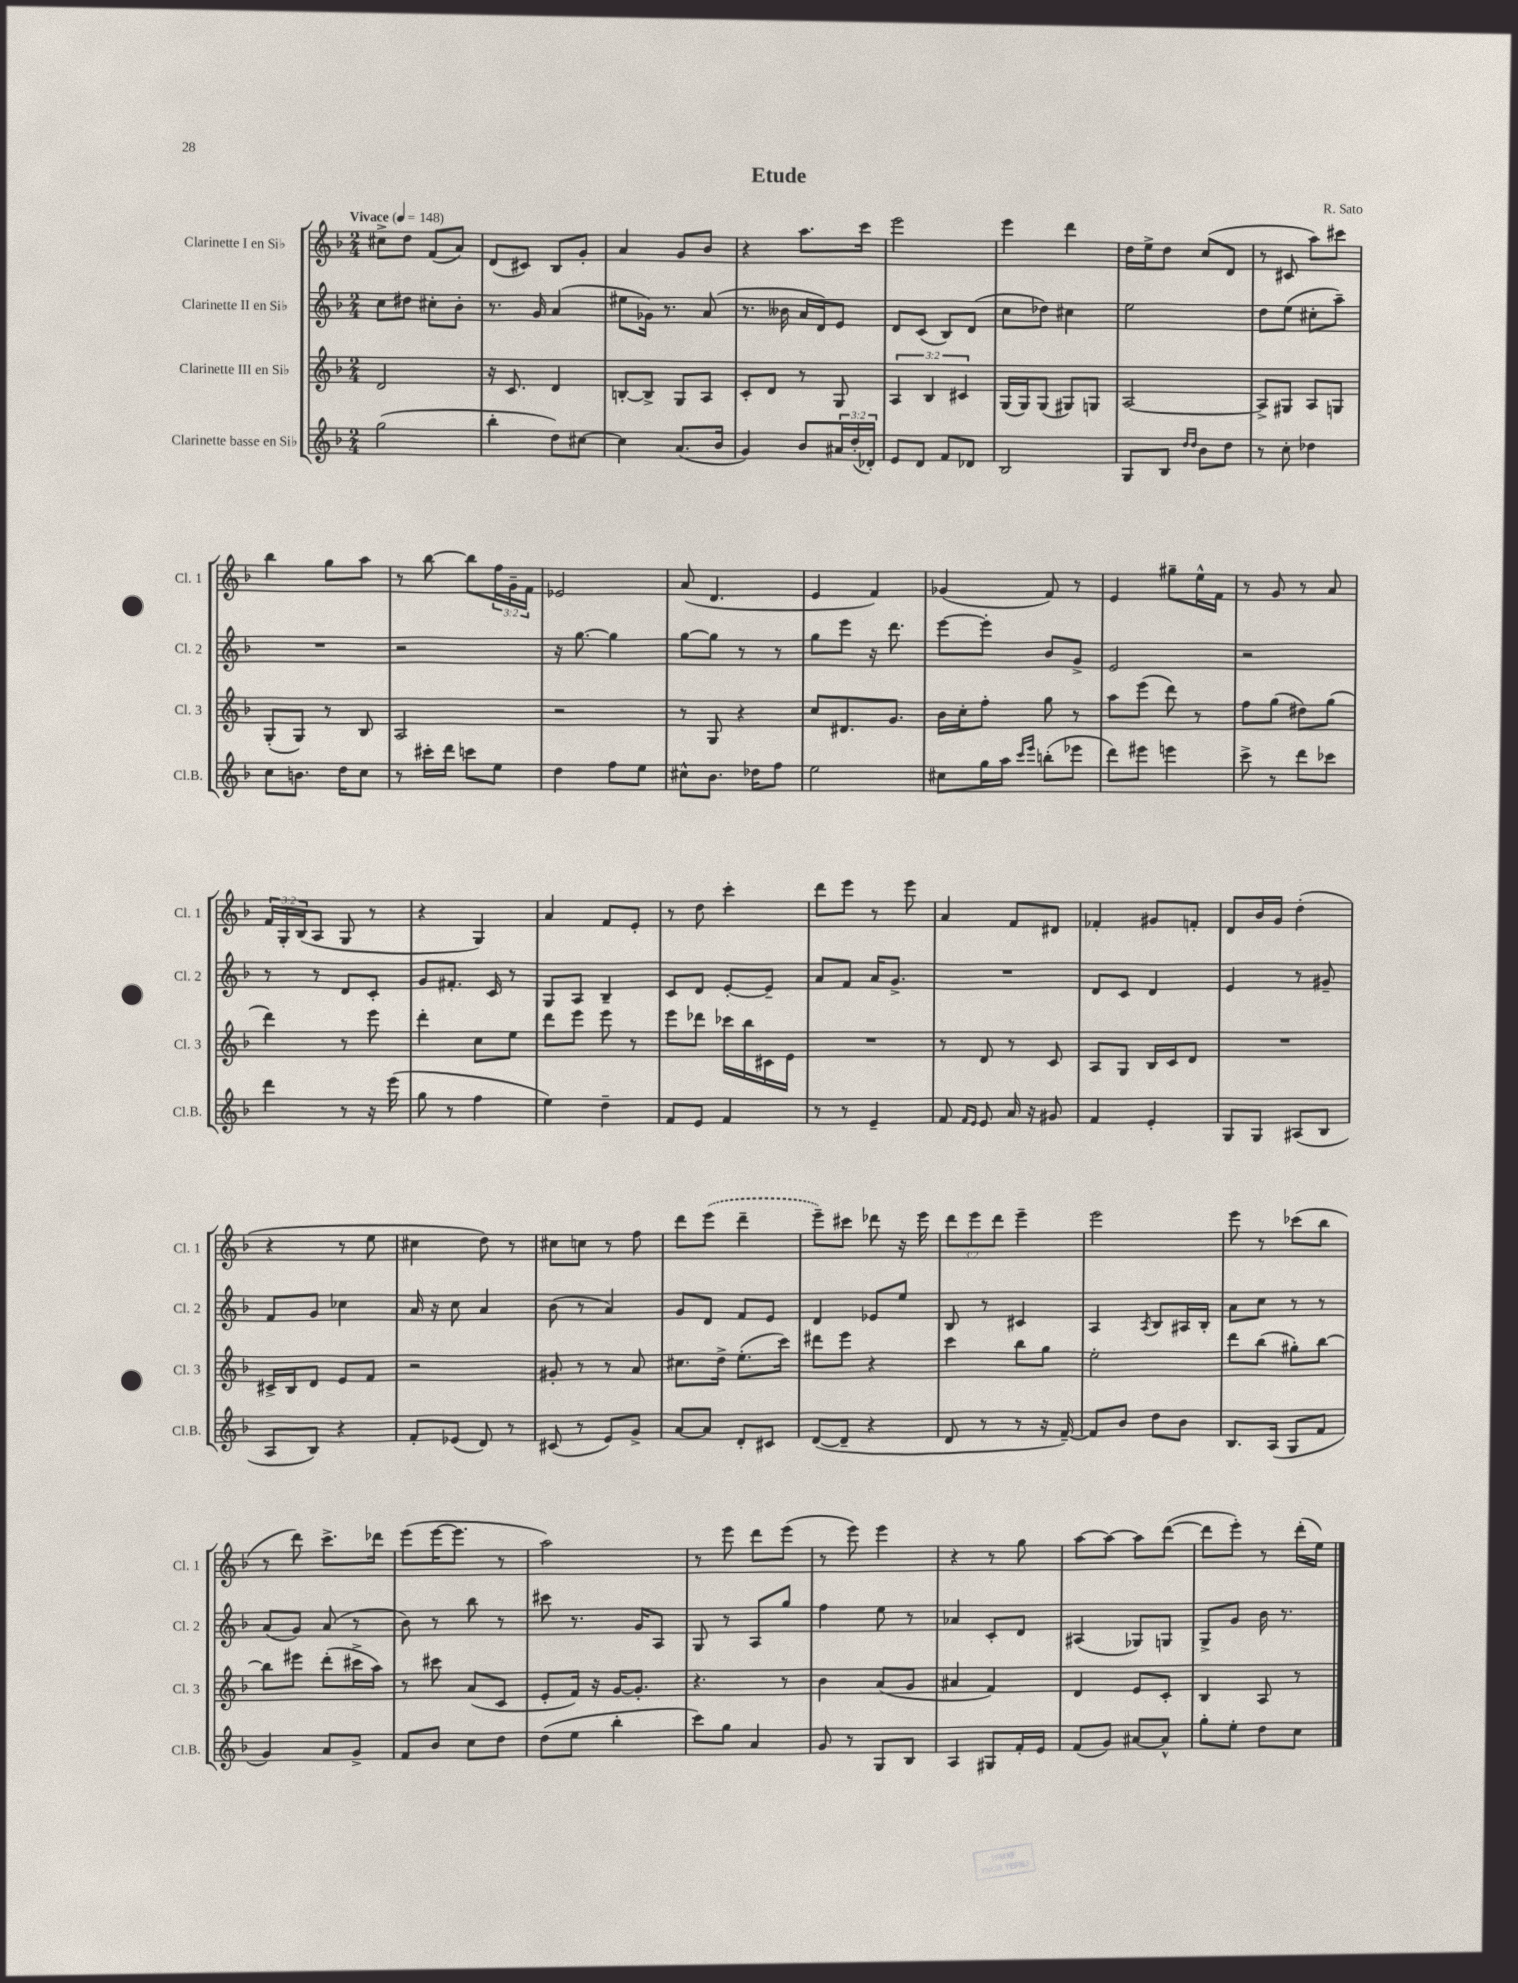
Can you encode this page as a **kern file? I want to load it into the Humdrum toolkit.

**kern	**kern	**kern	**kern
*part4	*part3	*part2	*part1
*staff4	*staff3	*staff2	*staff1
*I"Clarinette basse en Si♭	*I"Clarinette III en Si♭	*I"Clarinette II en Si♭	*I"Clarinette I en Si♭
*I'Cl.B.	*I'Cl. 3	*I'Cl. 2	*I'Cl. 1
*clefG2	*clefG2	*clefG2	*clefG2
*k[b-]	*k[b-]	*k[b-]	*k[b-]
*M2/4	*M2/4	*M2/4	*M2/4
*MM148	*MM148	*MM148	*MM148
=1	=1	=1	=1
!	!	!	!LO:TX:a:B:t=Vivace
(2gg\	2d/	8cc\L	8cc#X^\L
.	.	8dd#X\J	8dd\J
.	.	8cc#X'\L	(8f/L
.	.	8b-'\J	8a/J)
=2	=2	=2	=2
4bb-'\	16r	8.r	(8d/L
.	8.c/	.	.
.	.	.	8c#X/J)
.	.	16g/	.
8dd\L)	4d/	(4a/	8B-/L
[8cc#X\J	.	.	8g'/J
=3	=3	=3	=3
4cc#\]	[8Bn'/L	8ee#X\L	4a/
.	8B^/J]	16g-X\Jk)	.
.	.	8.r	.
(8.a/L	8G/L	.	8g/L
.	8A/J	(8a/	8b-/J
16b-/Jk	.	.	.
=4	=4	=4	=4
4g/)	8c'/L	8.r	4r
.	8d/J	.	.
.	.	16b--X\	.
8b-/L	8r	16a/LL	8.aa\L
.	.	16d/J)	.
24a#X/L	8G/	8e/J	.
(24dd'/	.	.	.
.	.	.	16ccc\Jk
24d-X'/JJ)	.	.	.
=5	=5	=5	=5
8e/L	6A/	8d/L	2eee\
8d/J	.	(8c/J	.
.	6B-/	.	.
8f/L	.	8B-/L)	.
.	6c#X/	.	.
8d-X/J	.	(8d/J	.
=6	=6	=6	=6
2B-/	(16G/LL	8cc\L	4eee\
.	16G/J)	.	.
.	(8G/J	8dd-X\J)	.
.	8G#X/L)	4cc#X\	4ddd\
.	8Gn/J	.	.
=7	=7	=7	=7
8G/L	[2A/	2ee\	16dd\LL
.	.	.	16ee^\J
8B-/J	.	.	8dd\J
16qqdd/LL	.	.	.
16qqdd/JJ	.	.	.
8b-\L	.	.	(8cc/L
8dd\J	.	.	8d/J
=8	=8	=8	=8
8r	8A^/L]	8dd\L	8r
8cc'\	8G#X/J	(8ee\J	8c#X/
4dd-X\	8A/L	8cc#X'\L	8aa\L)
.	8Gn/J	8aa~\J)	8ccc#X\J
!!LO:LB:g=z
=9	=9	=9	=9
8cc\L	(8G'/L	2r	4bb-\
8.bn\J	8G/J)	.	.
.	8r	.	8gg\L
16dd\KL	.	.	.
8cc\J	8B-/	.	8aa\J
=10	=10	=10	=10
8r	2A/	2r	8r
16ccc#X'\LL	.	.	[8bb-\
16ddd\JJ	.	.	.
8cccn\L	.	.	8bb-\L]
8ee\J	.	.	24ff\L
.	.	.	24g~\
.	.	.	24f\JJ
=11	=11	=11	=11
4dd\	2r	16r	2e-X/
.	.	[8.gg\	.
8ff\L	.	4gg\]	.
8ee\J	.	.	.
=12	=12	=12	=12
8cc#X^^\L	8r	[8gg\L	(8a/
8.b-\J	8G/	8gg\J]	4.d/
.	4r	8r	.
16dd-X\KL	.	.	.
8ff\J	.	8r	.
=13	=13	=13	=13
2ee\	8cc/L	8gg\L	4e/
.	8.d#X/	8eee\J	.
.	.	16r	4f/)
.	8.g/J	8.ddd\	.
=14	=14	=14	=14
8cc#X\L	16b-\LL	[8eee\L	(4g-X/
.	16cc'\J	.	.
16gg\L	8ff'\J	8eee'\J]	.
16aa\JJ	.	.	.
16qqccc/LL	.	.	.
16qqeee/JJ	.	.	.
(8bbn'\L	8gg\	8b-/L	8f/)
8eee-X\J	8r	8g^/J	8r
=15	=15	=15	=15
8ddd\L)	8aa\L	2e/	4e/
8eee#X\J	(8eee\J	.	.
4eeen\	8ddd\)	.	8gg#X~\L
.	8r	.	16ee^^\L
.	.	.	16f\JJ
=16	=16	=16	=16
8ccc^\	8ff\L	2r	8r
8r	(8gg\J	.	8g/
8ddd\L	8dd#X\L)	.	8r
8ccc-X\J	(8gg\J	.	8a/
!!LO:LB:g=z
=17	=17	=17	=17
4ddd\	4ddd\)	8r	24f/LL
.	.	.	24G'/
.	.	.	(24B-/J
.	.	8r	8A/J
8r	8r	8d/L	8G/
16r	8eee\	8c'/J	8r
(16eee\	.	.	.
=18	=18	=18	=18
8gg\	4ddd'\	8g/L	4r
8r	.	8.f#X'/J	.
4ff\	8cc\L	.	4G/)
.	.	16c/	.
.	8ee\J	8r	.
=19	=19	=19	=19
4ee\)	8ddd\L	8G/L	4a/
.	8eee\J	8A/J	.
4dd~\	8eee\	4B-~/	8f/L
.	8r	.	8e'/J
=20	=20	=20	=20
8f/L	8eee\L	8c/L	8r
8e/J	8ddd-X\J	8d/J	8dd\
4f/	16ccc-X\LL	[8e'/L	4ccc'\
.	16bb-\	.	.
.	16c#X\	8e~/J]	.
.	16e\JJ	.	.
=21	=21	=21	=21
8r	2r	8a/L	8ddd\L
8r	.	8f/J	8eee\J
4e~/	.	16a/KL	8r
.	.	8.g^/J	.
.	.	.	8eee\
=22	=22	=22	=22
8f/	8r	2r	4a/
16qqf/LL	.	.	.
16qqe/JJ	.	.	.
8e/	8d/	.	.
16a/	8r	.	8f/L
16r	.	.	.
8g#X/	8c/	.	8d#X/J
=23	=23	=23	=23
4f/	8A/L	8d/L	4f-X'/
.	8G/J	8c/J	.
4e'/	16B-/LL	4d/	8g#X/L
.	16c/J	.	.
.	8d/J	.	8fn'/J
=24	=24	=24	=24
8G/L	2r	4e/	8d/L
8G/J	.	.	16b-/L
.	.	.	16g/JJ
(8A#X/L	.	8r	(4dd'\
8B-/J	.	8g#X~/	.
!!LO:LB:g=z
=25	=25	=25	=25
8A/L	16c#X^/LL	8f/L	4r
.	16B-/J	.	.
8B-/J)	8d/J	8g/J	.
4r	8e/L	4cc-X\	8r
.	8f/J	.	8ee\
=26	=26	=26	=26
8f'/L	2r	16a/	4cc#X\
.	.	16r	.
(8e-X/J	.	8cc\	.
8d/)	.	4a/	8dd\)
8r	.	.	8r
=27	=27	=27	=27
(8c#X/	8g#X'/	(8b-\	8cc#X\L
8r	8r	8r	8ccn\J
8e/L)	8r	4a/)	8r
8g^/J	8a/	.	8ff\
=28	=28	=28	=28
[8a/L	8.cc#X\L	8g/L	8ddd\L
8a/J]	.	8d/J	(8eee\J
.	16dd^\Jk	.	.
8d'/L	(8.ee'\L	8f/L	4ddd~\
8c#X/J	.	8e/J	.
.	16ccc\Jk)	.	.
=29	=29	=29	=29
([8d/L	8ddd#X\L	4d/	8eee~\L)
8d~/J]	8eee\J	.	8ccc#X\J
4r	4r	8e-X/L	8ddd-X\
.	.	8ee/J	16r
.	.	.	16eee\
=30	=30	=30	=30
8d/	4ccc\	8B-/	12ddd\L
.	.	.	12eee\
8r	.	8r	.
.	.	.	12ddd\J
8r	8bb-\L	4c#X/	4eee~\
16r	8gg\J	.	.
[16f~/)	.	.	.
=31	=31	=31	=31
8f/L]	2ee'\	4A/	2eee\
8b-/J	.	.	.
.	.	8qA/	.
8dd\L	.	8B-/L	.
8b-\J	.	16A#X/L	.
.	.	16B-'/JJ	.
=32	=32	=32	=32
8.B-/L	8ddd\L	8a\L	8eee\
.	(8bb-\J	8cc\J	8r
(16A/Jk	.	.	.
8G/L	8gg#X'\L)	8r	(8ccc-X\L
8f/J	[8bb-\J	8r	8bb-\J
!!LO:LB:g=z
=33	=33	=33	=33
4g/)	8bb-\L]	(8a/L	8r
.	8eee#X\J	8g/J)	8ddd\)
8a/L	(8ddd'\L	(8a/	8.ccc^\L
8g^/J	16ccc#X^\L	8r	.
.	16aa\JJ)	.	16ddd-X\Jk
=34	=34	=34	=34
8f/L	8r	8b-\)	(8eee\L
8b-/J	8ccc#X\	8r	[16eee\K
.	.	.	8.eee\J]
8cc\L	(8a/L	8bb-\	.
8dd\J	8c/J	8r	8r
=35	=35	=35	=35
(8dd\L	8e'/L	8ccc#X\	2aa\)
8ee\J	16f/Jk)	8.r	.
.	16r	.	.
4bb-'\	[16g/KL	.	.
.	8.g'/J]	16g/KL	.
.	.	8A/J	.
=36	=36	=36	=36
8ccc\L)	4.r	8G/	8r
8gg\J	.	8r	8eee\
4a/	.	8A/L	8ddd\L
.	8r	8gg/J	(8eee\J
=37	=37	=37	=37
8g/	4b-\	4ff\	8r
8r	.	.	8eee\)
8G/L	(8a/L	8ee\	4eee\
8B-/J	8g/J	8r	.
=38	=38	=38	=38
4A/	4a#X/	4a-X/	4r
8G#X/L	4f/)	8c'/L	8r
16f'/L	.	8d/J	8gg\
16e/JJ	.	.	.
=39	=39	=39	=39
(8f/L	4d/	(4A#X/	[8aa\L
8g/J)	.	.	8aa\J_
[8a#X/L	8e/L	8G-X/L)	8aa\L]
8a#^^/J]	8c'/J	8Gn/J	([8ddd\J
=40	=40	=40	=40
8gg'\L	4B-/	8G^/L	8ddd\L]
8ee'\J	.	8g/J	8eee'\J)
8dd\L	8A/	16b-\	8r
.	.	8.r	.
8cc\J	8r	.	(16ddd'\LL
.	.	.	16ee\JJ)
==	==	==	==
*-	*-	*-	*-
